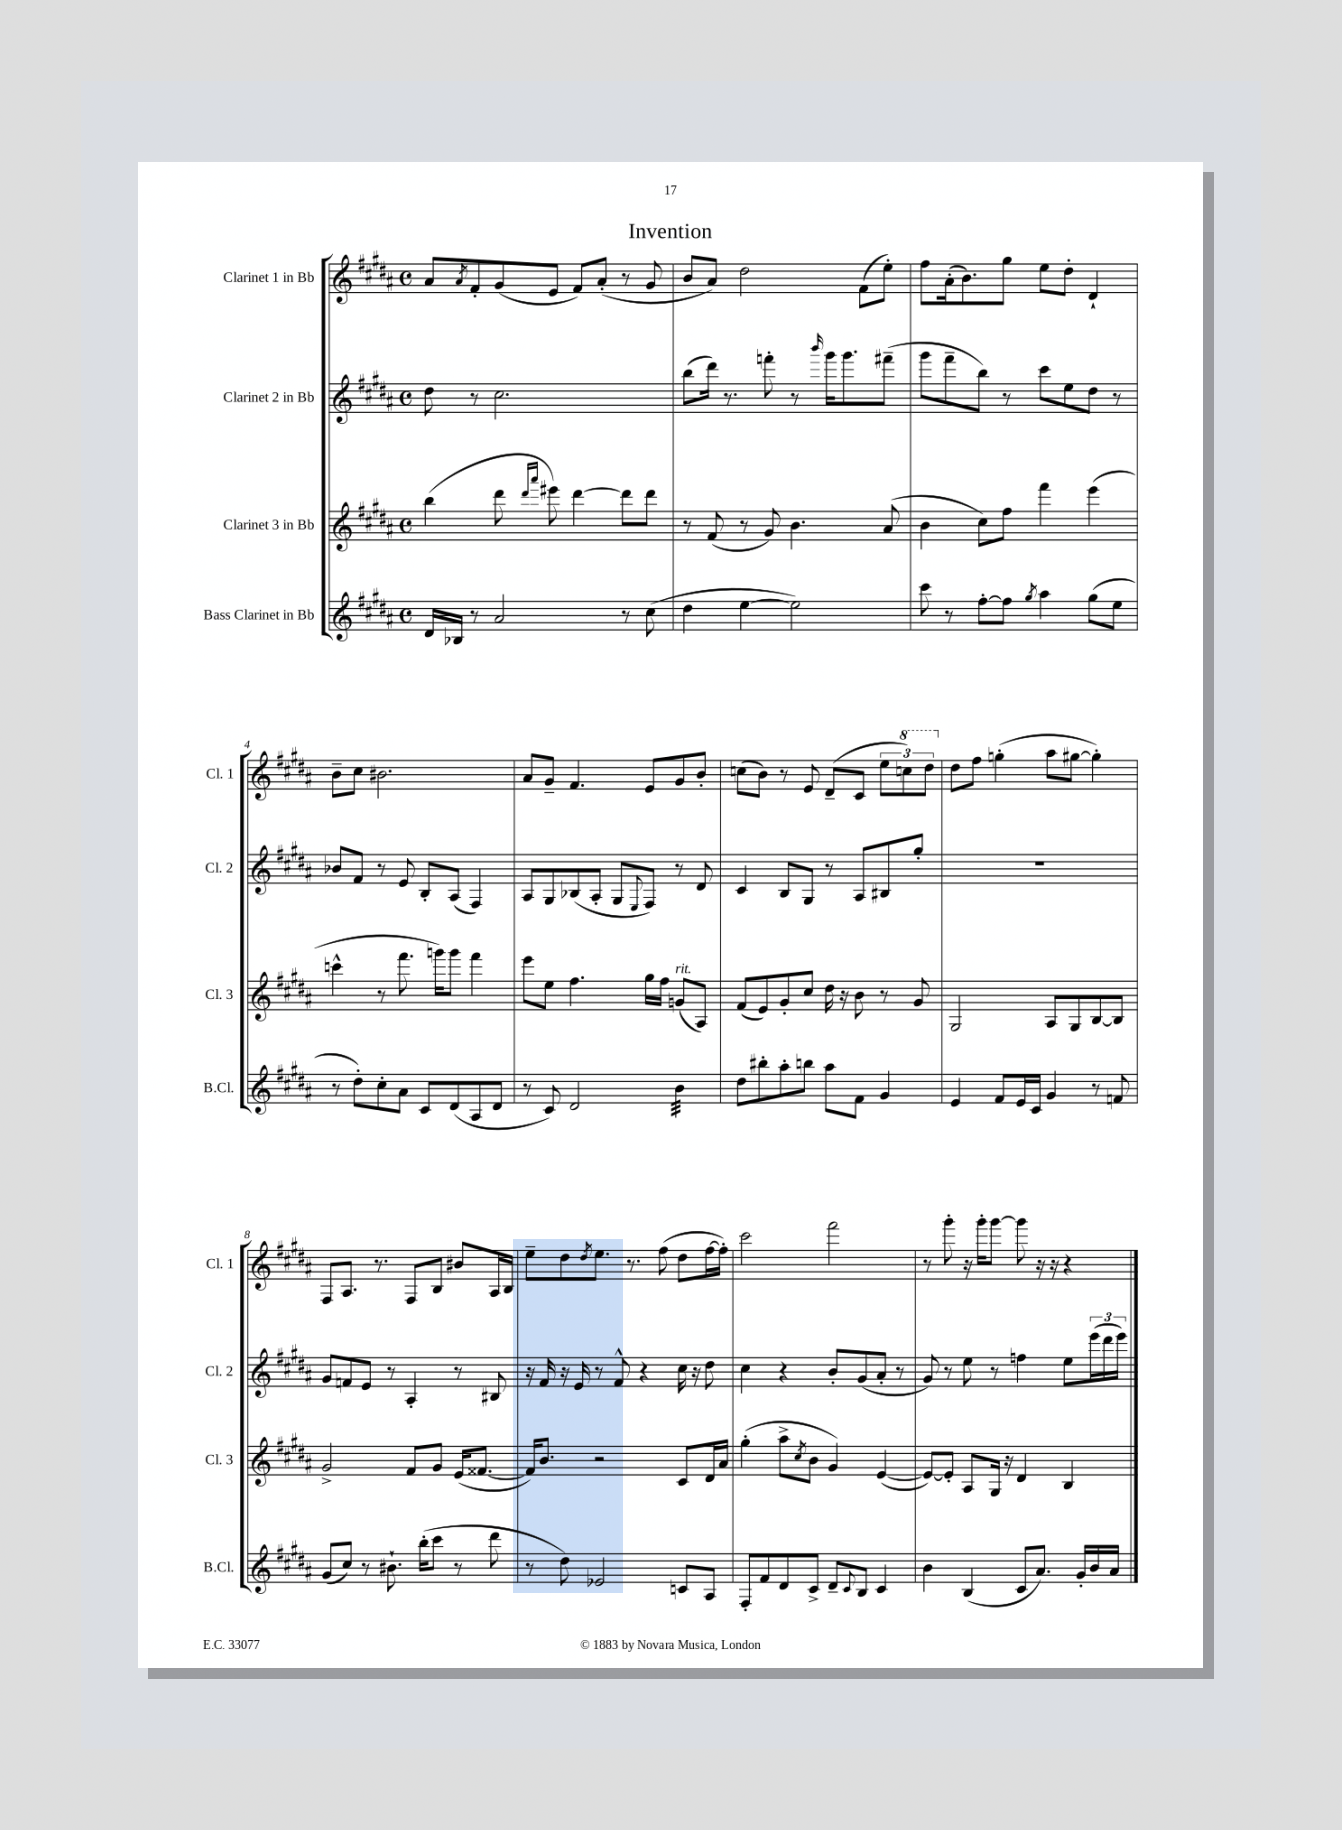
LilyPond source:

\header { title = "Invention" }
<<
\new StaffGroup <<
\new Staff = "s0" \with { instrumentName = "Clarinet 1 in Bb" shortInstrumentName = "Cl. 1" } {
    \clef treble \key b \major \defaultTimeSignature \time 4/4
    ais'8 \acciaccatura { ais'8 } fis'8-. gis'8( e'8 fis'8) ais'8-.( r8 gis'8 |
    b'8 ais'8) dis''2 fis'8( e''8-.) |
    fis''8 ais'16-.( b'8.) gis''8 e''8 dis''8-. dis'4-! |
    b'8-- cis''8 bis'2. |
    ais'8 gis'8-- fis'4. e'8 gis'8 b'8-. |
    c''8( b'8) r8 e'8 dis'8--( cis'8 \tuplet 3/2 { e''8 \ottava #1 c'''8) dis'''8 \ottava #0 } |
    dis''8 fis''8 g''4-.( ais''8 gis''8~ gis''4-.) |
    fis8 ais8. r8. fis8 b8 bis'8 ais16 b16 |
    e''8-- dis''8 \acciaccatura { dis''8 } e''8. r8. fis''8( dis''8 fis''16~ fis''16-.) |
    cis'''2 fis'''2 |
    r8 gis'''8-. r16 gis'''16-. gis'''8~ gis'''8 r16 r16 r4 \bar "|." |
}
\new Staff = "s1" \with { instrumentName = "Clarinet 2 in Bb" shortInstrumentName = "Cl. 2" } {
    \clef treble \key b \major \defaultTimeSignature \time 4/4
    dis''8 r8 cis''2. |
    b''8( dis'''16) r8. f'''8-. r8 \grace { b'''16 } gis'''16 gis'''8. fis'''8--( |
    gis'''8 fis'''8-- b''8) r8 cis'''8 e''8 dis''8 r8 |
    bes'8 fis'8 r8 e'8 b8-. ais8( fis4) |
    ais8 gis8 bes8( ais8-. gis8 \appoggiatura { e8 } fis8) r8 dis'8 |
    cis'4 b8 gis8 r8 ais8 bis8 gis''8-. |
    R1 |
    gis'8 f'8 e'8 r8 ais4-. r8 bis8 |
    r16 fis'16 r16 e'16 r8 fis'8-^ r4 cis''16 r16 dis''8 |
    cis''4 r4 b'8-. gis'8( ais'8-. r8 |
    gis'8) r8 e''8 r8 f''4 e''8 \tuplet 3/2 { e'''16( dis'''16 e'''16) } \bar "|." |
}
\new Staff = "s2" \with { instrumentName = "Clarinet 3 in Bb" shortInstrumentName = "Cl. 3" } {
    \clef treble \key b \major \defaultTimeSignature \time 4/4
    b''4( dis'''8 \grace { dis'''16 ais'''16 } eis'''8) dis'''4~ dis'''8 dis'''8 |
    r8 fis'8( r8 gis'8) b'4. ais'8( |
    b'4 cis''8) fis''8 fis'''4 e'''4( |
    c'''4-^ r8 fis'''8. g'''16) g'''8 fis'''4 |
    e'''8 e''8 fis''4. gis''16 fis''16 g'8^\markup { \italic "rit." }( ais8) |
    fis'8( e'8) gis'8-. cis''8 dis''16 r16 b'8 r8 gis'8 |
    gis2 ais8 gis8 b8~ b8 |
    gis'2-> fis'8 gis'8 e'16( fisis'8.~ |
    fisis'16) b'8. r2 cis'8 dis'16 ais'16 |
    gis''4-.( ais''8-> \acciaccatura { cis''8 } b'8 gis'4) e'4~( |
    e'8~) e'8-. ais8 gis16 r16 dis'4 b4 \bar "|." |
}
\new Staff = "s3" \with { instrumentName = "Bass Clarinet in Bb" shortInstrumentName = "B.Cl." } {
    \clef treble \key b \major \defaultTimeSignature \time 4/4
    dis'16 bes16 r8 ais'2 r8 cis''8( |
    dis''4 e''4~ e''2) |
    cis'''8 r8 fis''8~-. fis''8 \acciaccatura { gis''8 } ais''4 gis''8( e''8 |
    r8 dis''8-.) cis''8-. ais'8 cis'8 dis'8( ais8 dis'8 |
    r8 cis'8) dis'2 b'4:32 |
    dis''8 bis''8-. ais''8-. b''8 ais''8 fis'8 gis'4 |
    e'4 fis'8 e'16 cis'16 gis'4 r8 f'8 |
    gis'8( cis''8) r8 bis'8.-! b''16-.( cis'''8 r8 dis'''8 |
    r8 dis''8) ees'2 c'8 ais8 |
    fis8-. fis'8 dis'8 cis'8-> dis'8-- \appoggiatura { cis'8 } b8 cis'4 |
    b'4 b4( cis'8 ais'8.) gis'16-. b'16 ais'16 \bar "|." |
}
>>
>>
